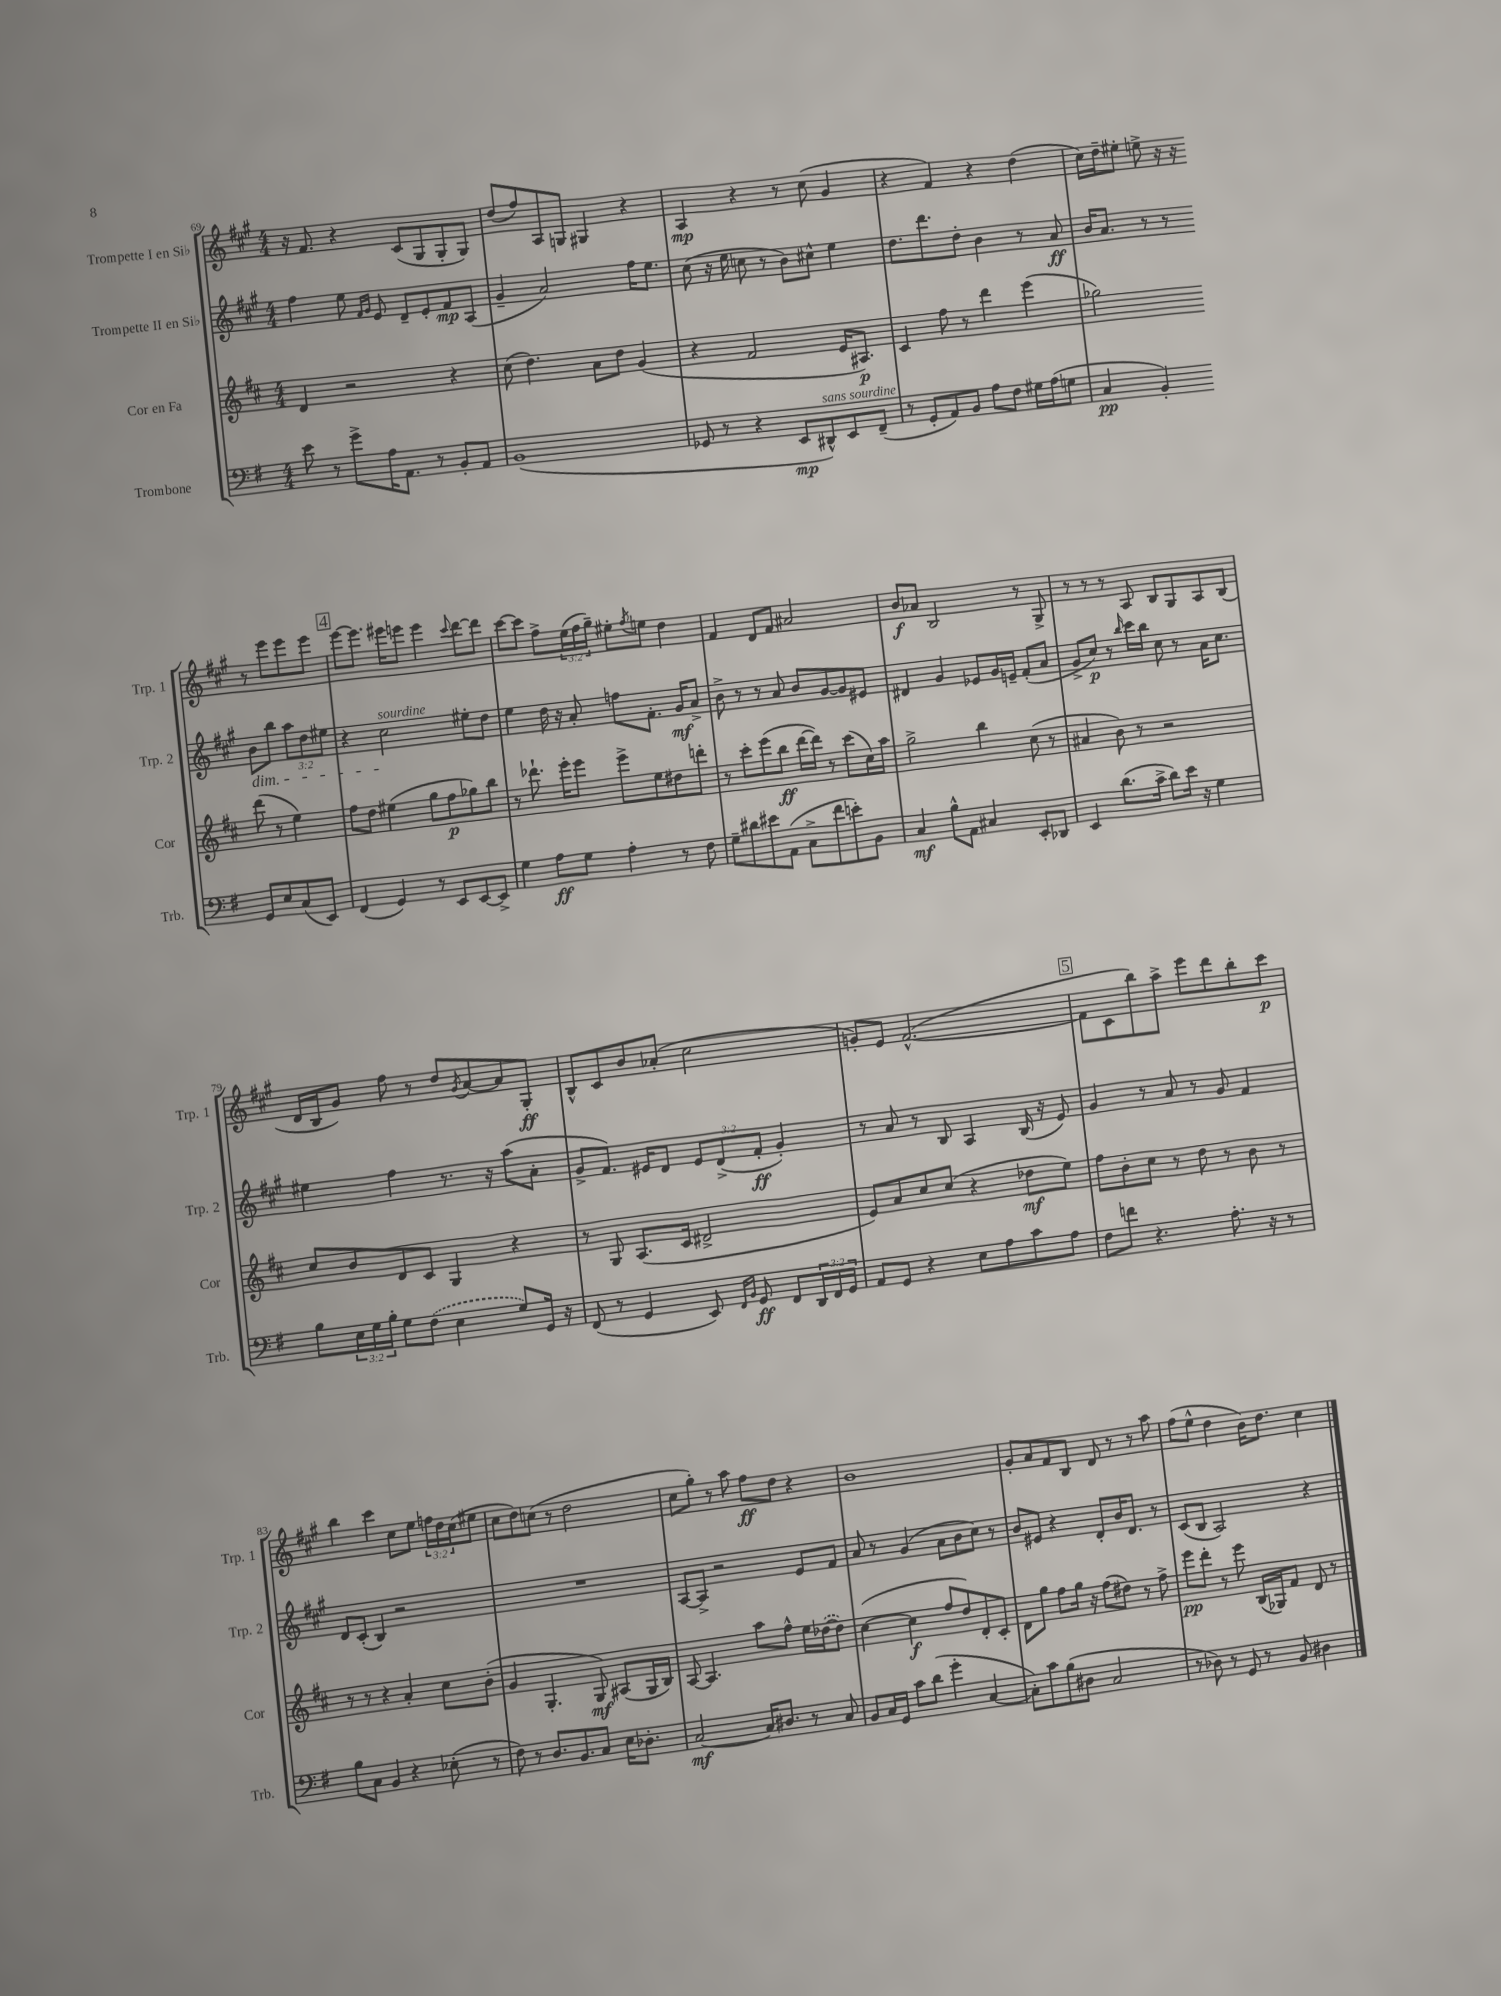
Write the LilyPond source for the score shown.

<<
\new StaffGroup <<
\new Staff = "s0" \with { instrumentName = "Trompette I en Sib" shortInstrumentName = "Trp. 1" } {
    \clef treble \key a \major \numericTimeSignature \time 4/4 \override Staff.TupletNumber.text = #tuplet-number::calc-fraction-text
    r16 fis'8. r4 cis'8( gis8 gis8-. gis8) |
    d''8( fis''8) a8 g8 gis4 r4 |
    a4\mp r4 r8 cis''8( gis'4 |
    r4 fis'4) r4 d''4( |
    cis''16) d''16-- eis''8-. e''8-> r16 r16 r8 e'''8 e'''8 e'''8 |
    \mark \markup { \box "4" } e'''8~ e'''8. eis'''16 e'''8 e'''4 \appoggiatura { cis'''8 } d'''8~ d'''8 |
    cis'''8~ cis'''8 fis''8-> \tuplet 3/2 { e''16( fis''16 gis''16--) } eis''8-. \acciaccatura { fis''8 } e''8 d''4 |
    fis'4 d'8 fis'8 ais'2 |
    b'8\f aes'8 b2 r8 gis8-> |
    r8 r8 r8 a8 b8 gis8 a8 b8( |
    d'16 b16 gis'8) fis''8 r8 d''8 \acciaccatura { gis'8 } a'8~ a'8 gis8-.\ff |
    b8-^ cis'8 b'8 aes'8-.( cis''2 |
    g'8-.) e'8 fis'2.~-^( |
    \mark \markup { \box "5" } fis'8 cis'8 b''8) a''8-> e'''8 d'''8 b''8-. cis'''8\p |
    b''4 cis'''4 cis''8 e''8 \tuplet 3/2 { f''16 d''16 cis''16( } eis''8 |
    cis''8 d''8) c''8( r8 d''2 |
    cis''8 gis''8-.) r8 a''8 fis''8\ff d''8 r4 |
    b'1 |
    gis'8-. a'8 fis'8 b8 d'8 r8 r8 a''8 |
    fis''8( e''8-^ d''4 b'16) d''8. cis''4 \bar "|." |
}
\new Staff = "s1" \with { instrumentName = "Trompette II en Sib" shortInstrumentName = "Trp. 2" } {
    \clef treble \key a \major \numericTimeSignature \time 4/4 \override Staff.TupletNumber.text = #tuplet-number::calc-fraction-text
    fis''4 e''8 \grace { fis'16 gis'16 } e'8 d'8-- e'8-. fis'8\mp a8( |
    gis'4-- a'2) fis''16 e''8. |
    cis''8( r16 e''16 c''8 r8 b'8) cis''8-^ e''4 |
    d''8. d'''8. d''8-. b'4 r8 a'8\ff |
    b'16 a'8. r8 r8 b'8\dim b''8 \tuplet 3/2 { a''8 d''8 eis''8 } |
    \mark \markup { \box "4" } r4 cis''2\!^\markup { \italic "sourdine" } eis''8-. d''8 |
    e''4 d''16 r16 a'8-. f''8 fis'8.-. gis'16\mf a'8-> |
    b'8-> r8 r8 a'8 b'8 gis'8~ gis'8 eis'8 |
    dis'4 gis'4 ees'8 gis'16 e'16-- fis'8-.( a'8 |
    gis'8-> cis''8\p) r8 \grace { b''16 } cis'''16 b''16 cis''8 r8 a'16 cis''8. |
    eis''4 fis''4 r8. r16 a''8( a'8-. |
    gis'8-> fis'8.) eis'16 d'8 \tuplet 3/2 { eis'8 d'8->( fis'8-.\ff } gis'4-.) |
    r8 a'8 r8 b8 a4 b16( r16 e'8) |
    \mark \markup { \box "5" } gis'4 r8 a'8 r8 gis'8 fis'4 |
    d'8 cis'8-.( b4) r2 |
    R1 |
    a8~ a8-> r2 e'8 fis'8 |
    a'8 r8 gis'4( a'8 b'8 cis''8) r8 |
    b'8 eis'8 r4 d'8-. b'16 d'8. r8 |
    cis'8( b8 a2) r4 \bar "|." |
}
\new Staff = "s2" \with { instrumentName = "Cor en Fa" shortInstrumentName = "Cor" } {
    \clef treble \key d \major \numericTimeSignature \time 4/4
    d'4 r2 r4 |
    cis''8( d''4.) a'8 d''8 g'4( |
    r4 fis'2 e'16 ais8.\p) |
    cis'4 fis''8 r8 d'''4 e'''4( |
    ges''2) d'''8( r8 e''4) |
    \mark \markup { \box "4" } fis''8 d''8 eis''4( g''8 fis''8\p ges''8) b''8 |
    r8 des'''8.-! e'''16-. e'''8 e'''8-> e''8 dis''8 d'''8-. |
    r8 cis'''8-. e'''8( b''8\ff d'''16~ d'''16) r8 cis'''8( cis''16) a''16 |
    g''2-> b''4 cis''8( r8 |
    ais'4 b'8) r8 r2 |
    cis''8 b'8 d'8 cis'8 g4 r4 |
    r8 g8 a8.( cis'16 dis'2-> |
    e'8) a'8 cis''8 cis''8( r4 des''8\mf e''8) |
    \mark \markup { \box "5" } fis''8 b'8-. cis''8 r8 d''8 r8 b'8 r8 |
    r8 r8 r4 a'4-. cis''8 b'8-.( |
    g'4 g4.-. g8\mf) ais8( g16 b16) |
    a8~ a4. a''8 fis''8-^ e''16 \once \slurDashed des''16~( des''8) |
    cis''4~( cis''4\f fis''8 d''8) d'8-. cis'8-. |
    d'8 g''8 fis''8 g''16 r16 fis''8( dis''8) r8 fis''8-> |
    e'''8\pp d'''8-. r8 e'''8 b16( ges16) fis'8 d'8 r8 \bar "|." |
}
\new Staff = "s3" \with { instrumentName = "Trombone" shortInstrumentName = "Trb." } {
    \clef bass \key g \major \numericTimeSignature \time 4/4 \override Staff.TupletNumber.text = #tuplet-number::calc-fraction-text
    e'8 r8 g'8-> a16 a,8. r8 b,8-. a,8 |
    b,1( |
    ges,8 r8 r4 e,8\mp dis,8-^^\markup { \italic "sans sourdine" }) e,8 fis,8--( |
    r8 g,8-. a,8) b,8 a8 fis8 gis16 a16( g8 |
    c4\pp b,4-.) g,8 e8 c8( e,8) |
    \mark \markup { \box "4" } fis,4( g,4) r8 e,8 e,8~ e,8-> |
    g4 a8\ff g8 a4-. r8 fis8 |
    g8-- dis'8 eis'8 a,8( c8-> fis'8 e'8-.) b,8 |
    c4\mf b8-^ a,8 cis4 e,8-. des,8 |
    e,4 d'8.( c'16-> d'8) e'16 r16 g4 |
    b8 \tuplet 3/2 { e16 g16 b16-. } g8 \once \slurDashed fis8( e4 g8) g,16 r16 |
    fis,8( r8 g,4 e,8) \grace { fis,16 b,16 } g,8\ff fis,8 \tuplet 3/2 { d,16 fis,16 g,16 } |
    a,8 g,8 r4 e8 a8 c'8 a8 |
    \mark \markup { \box "5" } fis8 f'8 r4. a8.-. r16 r8 |
    b8 c8 b,4 r4 ees8-.( r8 |
    fis8) r8 d8. b,8. c8 e16 des8.-. |
    c2~\mf c16 dis8. r8 c8 |
    b,8 c16 g,16 c'8 d'8( g'4-. c4~ |
    c8-.) c'8 b8( dis8 c2 |
    r8 des8) r8 g,8 r8 b,8 dis4 \bar "|." |
}
>>
>>
\layout { \context { \Score currentBarNumber = #69 } }
